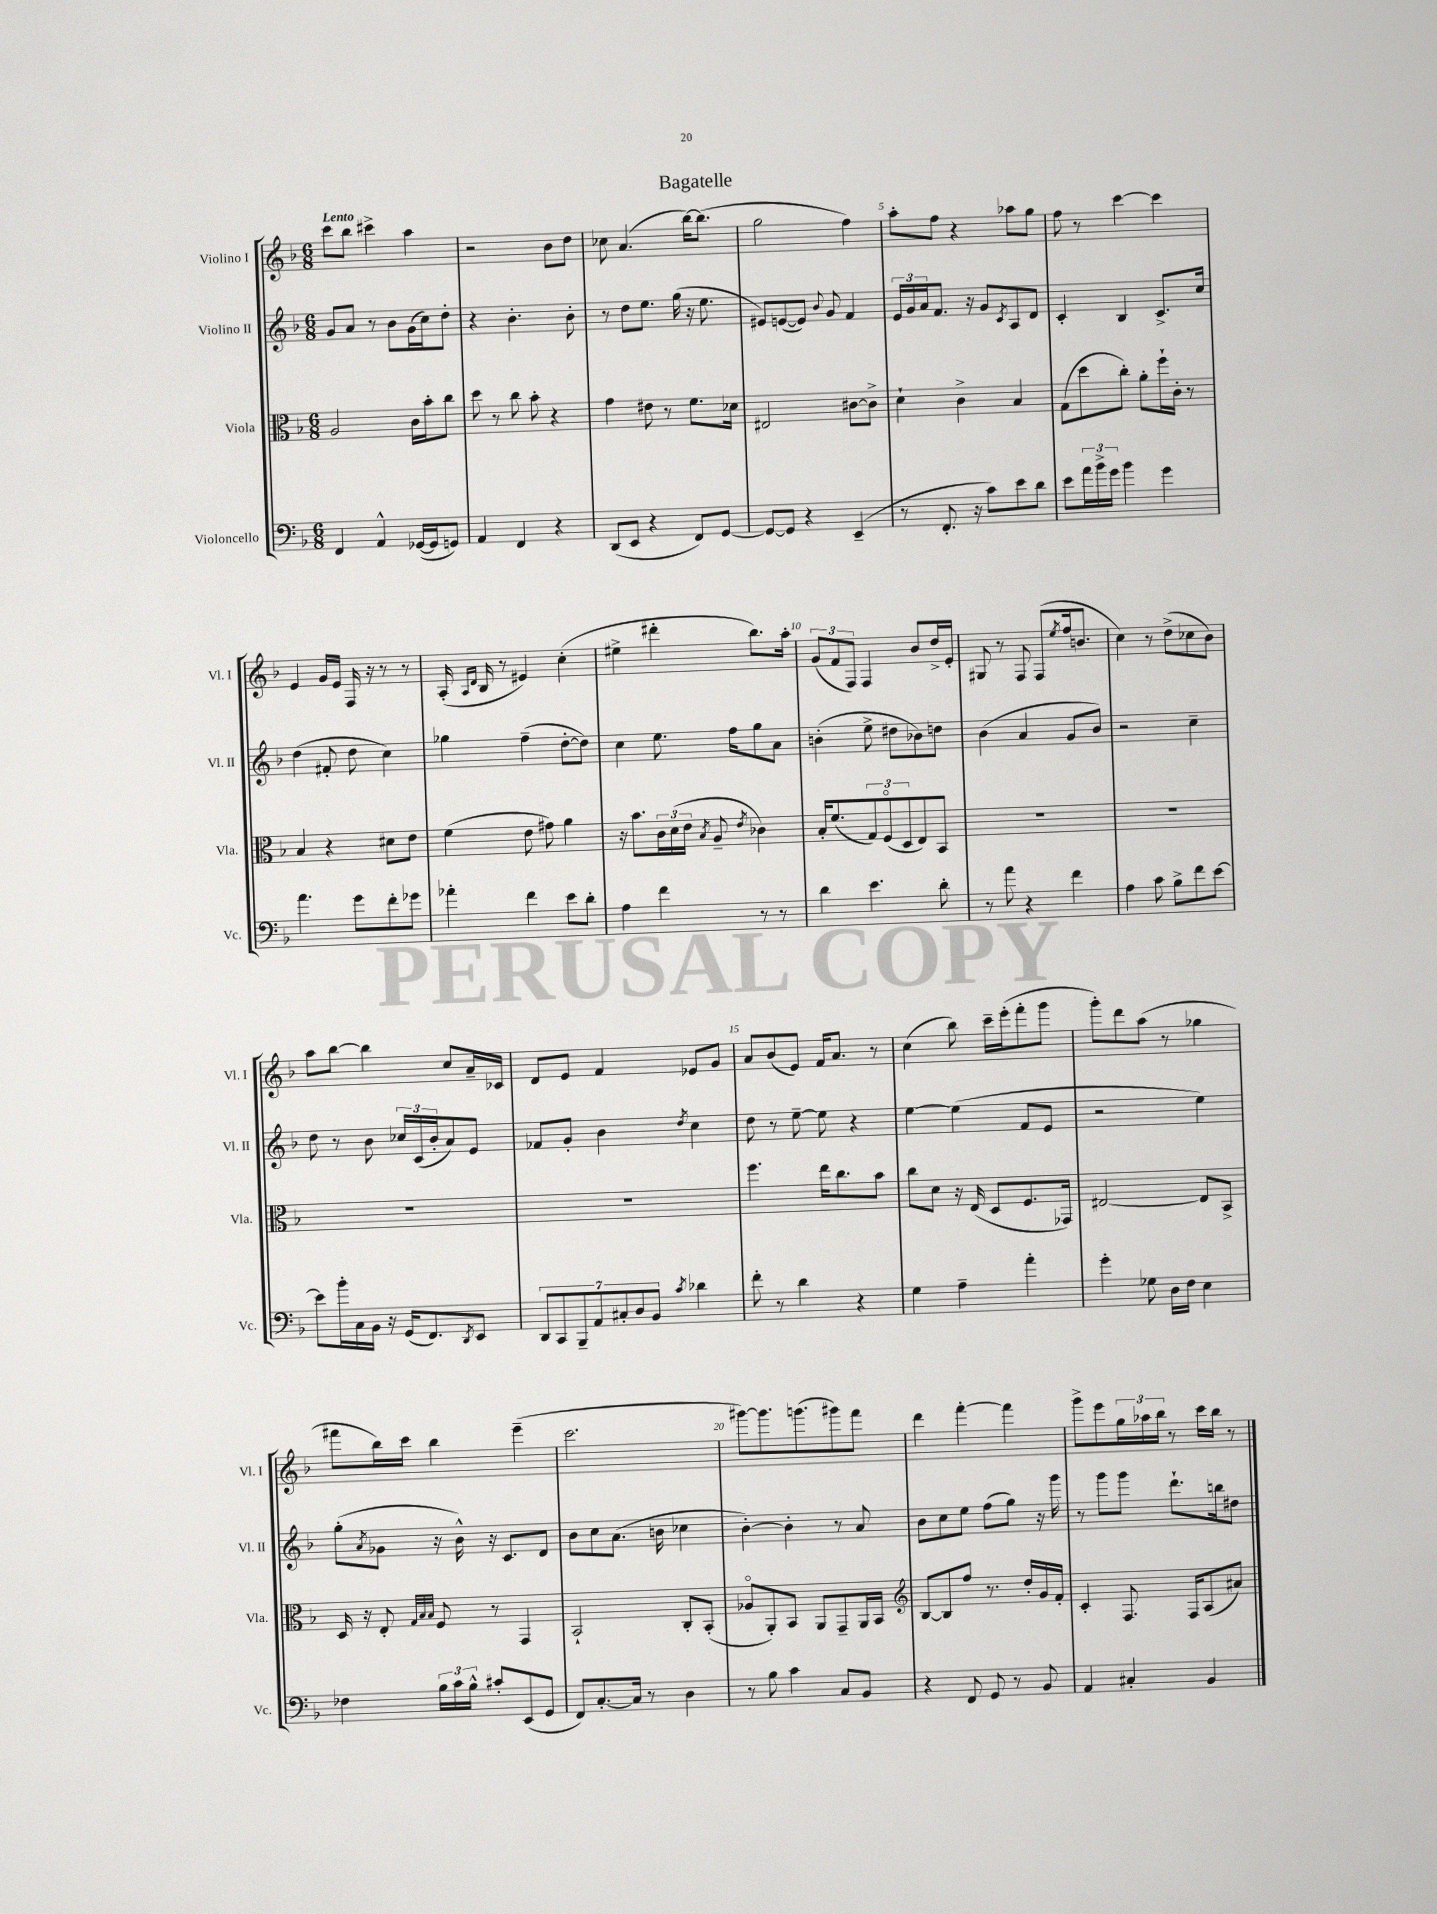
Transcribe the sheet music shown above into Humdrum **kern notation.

**kern	**kern	**kern	**kern
*part4	*part3	*part2	*part1
*staff4	*staff3	*staff2	*staff1
*I"Violoncello	*I"Viola	*I"Violino II	*I"Violino I
*I'Vc.	*I'Vla.	*I'Vl. II	*I'Vl. I
*clefF4	*clefC3	*clefG2	*clefG2
*k[b-]	*k[b-]	*k[b-]	*k[b-]
*M6/8	*M6/8	*M6/8	*M6/8
=1	=1	=1	=1
!	!	!	!LO:TX:a:B:t=Lento
4FF/	2A/	8g/L	8ccc\L
.	.	8a/J	8bb-\J
4AA^^/	.	8r	4ccc#X^\
.	.	8b-\L	.
([16GG-X/LL	16c\LL	(16g\L	4aa\
16GG-/J]	16b-'\J	16cc\J)	.
8GGn/J)	8cc\J	8dd'\J	.
=2	=2	=2	=2
4AA/	8dd\	4r	2r
.	8r	.	.
4FF/	8cc\	4.b-'\	.
.	8b-'\	.	.
4r	4r	.	8b-\L
.	.	8b-'\	8dd\J
=3	=3	=3	=3
(8DD/L	4g\	8r	8cc-X\
8EE/J	.	8dd\L	(4.a/
4r	8e#X\	8.ee\J	.
.	8r	.	.
.	.	(16gg\	.
8FF/L)	8.f\L	16r	[16bb-\KL)
.	.	8.ee\	(8.bb-\J]
[8GG/J	.	.	.
.	16d-X\Jk	.	.
=4	=4	=4	=4
8GG/L_	2E#X/	8e#X/L)	2gg\
8GG/J]	.	([8en/	.
4r	.	8e/J])	.
.	.	8qqb-/	.
.	.	8g/	.
(4EE~/	[8c#X\L	4f/	4ff\)
.	8c#^\J]	.	.
=5	=5	=5	=5
8r	4d`\	24e/LL	8aa'\L
.	.	24g/	.
.	.	24a/J	.
8.FF'/	.	8.f/J	8ff\J
.	4c^\	.	4r
16r	.	16r	.
8c\L)	.	8g/L	.
.	.	8qc/	.
8e\	4B-/	8A/	8aa-X\L
8d\J	.	8d/J	8gg\J
=6	=6	=6	=6
8e\L	(8G\L	4c'/	8ff\
24a\L	8dd\	.	8r
24b-^\	.	.	.
24g\JJ	.	.	.
4b-\	8cc'\J)	4B-/	[4ccc\
.	8a'\L	.	.
4g\	16ff`\L	8.c^/L	4ccc\]
.	16c'\JJ	.	.
.	8r	.	.
.	.	16cc/Jk	.
!!LO:LB:g=z
=7	=7	=7	=7
4.a\	4B-/	(4dd\	4e/
.	4r	8f#X'/	16g/LL
.	.	.	16e/JJ
8g\L	.	8dd\	16F/
.	.	.	16r
8f'\	8d#X\L	4cc\)	8r
8g-X\J	8e\J	.	8r
=8	=8	=8	=8
4a-X'\	(4f\	4gg-X\	(16A'/
.	.	.	16qqA/LL
.	.	.	16qqd/JJ
.	.	.	16B-/
.	.	.	8r
4f\	8e\	(4ff~\	4e#X/)
.	8g#X\)	.	.
8e\L	4a\	[8dd'\L	(4cc'\
8d'\J	.	8dd\J])	.
=9	=9	=9	=9
4A\	16r	4cc\	4ee#X^\
.	8.b-\L	.	.
4f\	24c\L	8.ee\	4ddd#X'\
.	(24d\	.	.
.	24e\JJ	.	.
.	8qB-/	.	.
.	8A~/	.	.
.	.	16ff\KL	.
.	8qe/	.	.
8r	4c-X\)	8gg\	8.bb-\L)
8r	.	8a\J	.
.	.	.	16aa'\Jk
=10	=10	=10	=10
4d\	16B-'/KL	(4bn'\	(12g/L
.	(8.f/	.	.
.	.	.	12f/
.	.	.	12F/J)
4.e\	12G/)	8ee^\	4F/
.	(12F/	.	.
.	.	8dd#X\L	.
.	12D/	.	.
.	8E/)	8b-X\)	8b-/L
8d'\	8BB-/J	8ddn\J	16dd^/L
.	.	.	16e'/JJ
=11	=11	=11	=11
8r	2.r	(4b-\	8G#X/
8a\	.	.	8r
4r	.	4a/	8F/
.	.	.	(8F/L
.	.	.	8qee/
4f\	.	8g/L	16ff/k
.	.	.	8.bn/J
.	.	8b-/J)	.
=12	=12	=12	=12
4A\	2.r	2r	4cc\)
8c\	.	.	8r
8B-^\L	.	.	(8dd^\L
8f\	.	4cc~\	8cc-X\
[8e\J	.	.	8b-\J)
!!LO:LB:g=z
=13	=13	=13	=13
8e\L]	2.r	8dd\	8aa\L
16b-'\L	.	8r	[8bb-\J
16C\	.	.	.
16BB-\JJ	.	8b-\	4bb-\]
16r	.	.	.
(16GG/KL	.	24cc-X/LL	.
.	.	(24c/	.
8.FF/)	.	.	.
.	.	24b-'/J	.
.	.	8a/)	8cc/L
8qDD/	.	.	.
8EE/J	.	8e/J	16a~/L
.	.	.	16c-X/JJ
=14	=14	=14	=14
14DD/L	2.r	8f-X/L	8d/L
14CC/	.	.	.
.	.	8g'/J	8e/J
14BBB-~/	.	.	.
14AA/	.	.	.
.	.	4b-\	4f/
14C#X'/	.	.	.
14D/	.	.	.
14BB-/J	.	.	.
8qc/	.	8qdd/	.
4d-X\	.	4cc\	8e-X/L
.	.	.	8g/J
=15	=15	=15	=15
8f'\	4.ff\	8dd\	8a/L
8r	.	8r	(8b-/
4d\	.	[8ee~\	8e/J)
.	16ee\KL	8ee\]	16f/KL
.	8.cc\	.	8.a/J
4r	.	4r	.
.	8b-\J	.	8r
=16	=16	=16	=16
4G\	8cc\L	[4ee\	(4cc\
.	8d\J	.	.
4A~\	16r	(4ee\]	8bb-\)
.	(16E/	.	.
.	8D/L	.	16ccc~\LL
.	.	.	(16eee'\J
4a'\	8.F/	8f/L	8fff'\
.	.	8e/J	8ggg\J
.	16GG-X/Jk)	.	.
=17	=17	=17	=17
4g'\	[2E#X/	2r	8ggg'\L)
.	.	.	8ddd\
8G-X\	.	.	(8aa\J
16D\LL	.	.	8r
16F\JJ	.	.	.
4E\	8E#/L]	4ee\)	4gg-X\
.	8BB-^/J	.	.
!!LO:LB:g=z
=18	=18	=18	=18
4F-X\	16D/	(8gg'\L	8fff#X\L
.	16r	.	.
.	.	8qa/	.
.	8E'/	8g-X\J	16bb-\L)
.	.	.	16ccc\JJ
.	32qqG/LLL	.	.
.	32qqB-/	.	.
.	32qqB-/JJJ	.	.
24B-\LL	8F/	16r	4bb-\
24c\	.	.	.
.	.	16b-^^\)	.
24B-^^\JJ	.	.	.
8c#X'/L	8r	16r	.
.	.	8.c/L	.
(8EE/	4GG/	.	(4eee~\
8GG/J	.	8d/J	.
=19	=19	=19	=19
8FF/L)	2BB-`/	8b-\L	2.ccc\
[8.C'/	.	8cc\	.
.	.	(8.a\J	.
16C/Jk]	.	.	.
8r	.	.	.
.	.	16bn\	.
4D\	8C'/L	4cc-X\	.
.	(8BB-'/J	.	.
=20	=20	=20	=20
8r	8A-X/L	[4b-'\)	[8ggg#X\L)
8B-\	8AA'/)	.	8.ggg#\]
4c\	8BB-/J	4b-'\]	.
.	.	.	(8.gggn\
.	8AA/L	.	.
8C/L	8GG~/	8r	8ggg#X\)
8BB-/J	16AA/L	8a/	8fff\J
.	16BB-/JJ	.	.
=21	=21	=21	=21
*	*clefG2	*	*
4r	[8B-/L	8b-\L	4ddd\
.	8B-/]	8cc\	.
8FF/	8ff/J	8ee\J	[4fff'\
8GG/	8.r	(8ff\L	.
8r	.	8gg\J)	4fff\]
.	16dd'/LL	.	.
8BB-/	16g/	16r	.
.	16f'/JJ	16ggg\	.
=22	=22	=22	=22
4AA/	4c'/	8r	8ggg^\L
.	.	8ggg\L	8eee\
4C#X'/	8.F/	8ggg\J	24gg\L
.	.	.	24aa-X\
.	.	.	24bb-\JJ
.	.	8.ddd`\L	8r
.	16F/KL	.	.
4BB-/	(8A/	.	16ccc\LL
.	.	16bbn\k	16bb-\JJ
.	8a#X/J)	8dd#X\J	8r
==	==	==	==
*-	*-	*-	*-
